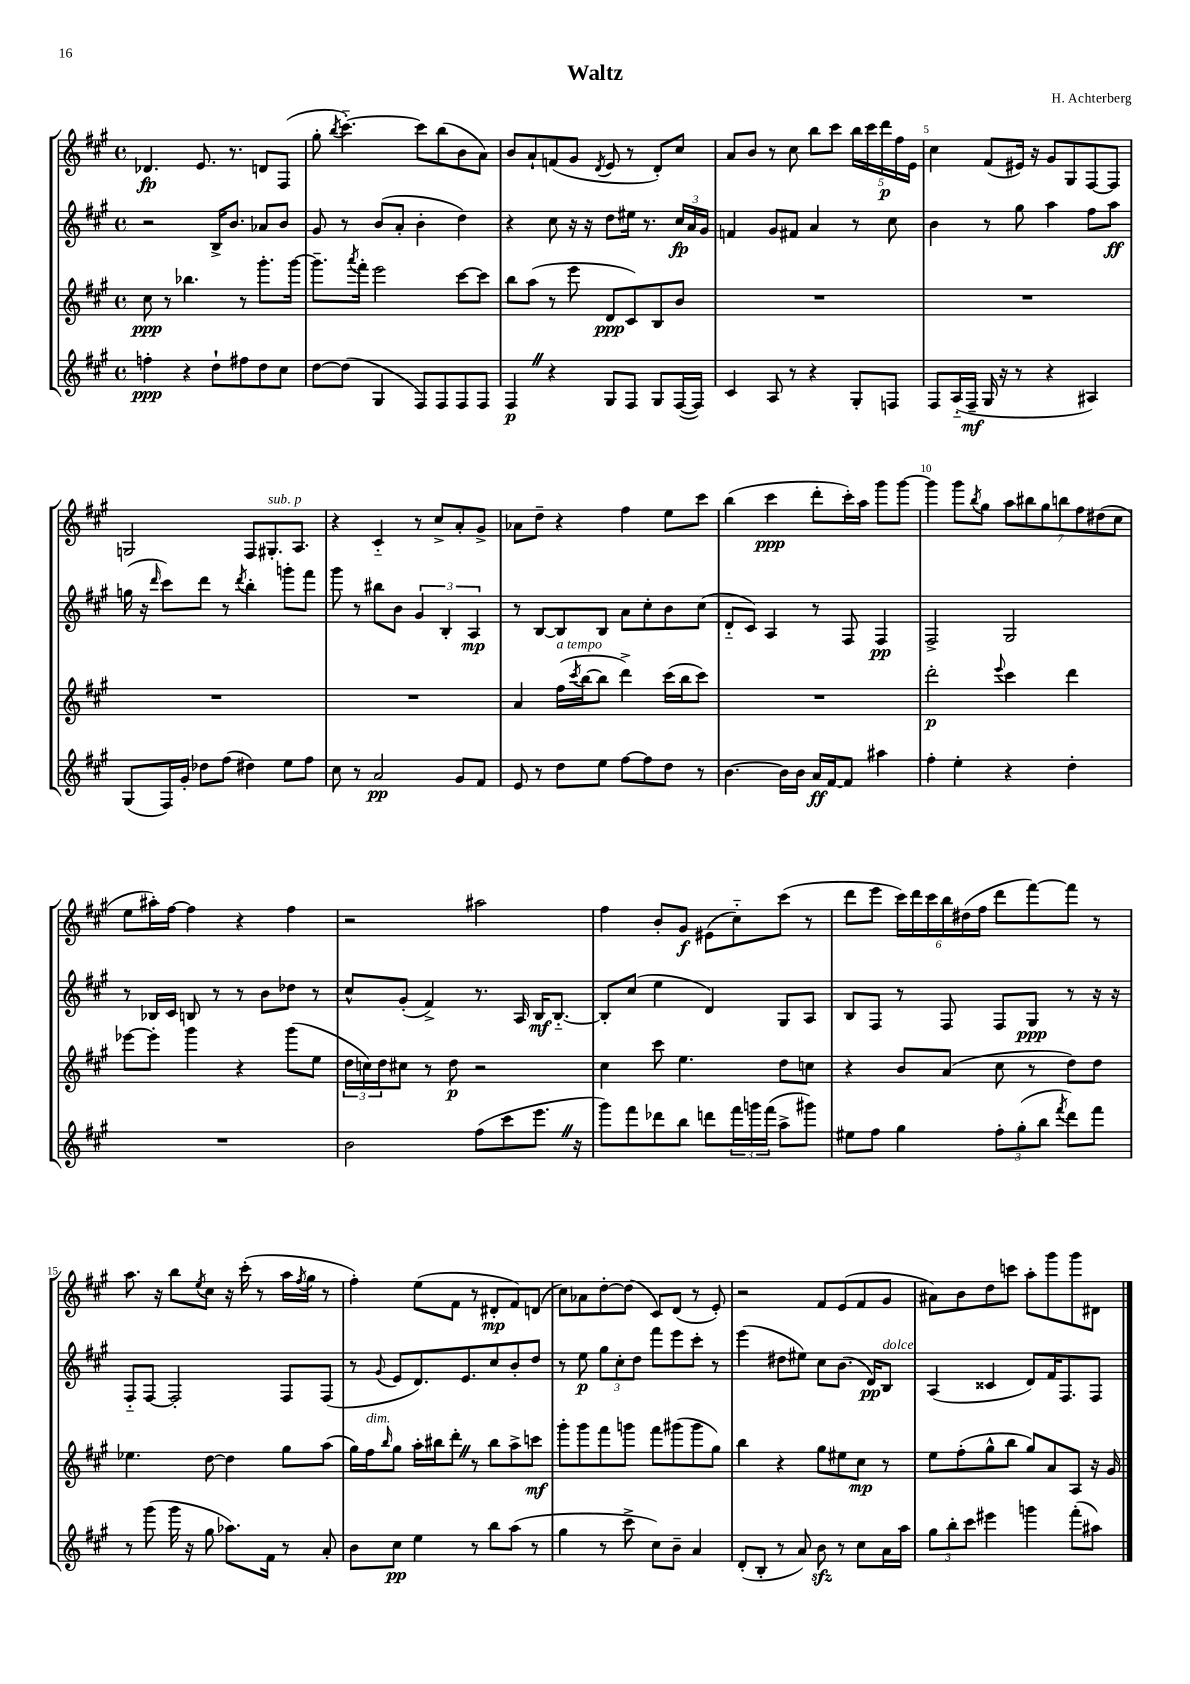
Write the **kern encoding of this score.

**kern	**kern	**kern	**kern
*staff4	*staff3	*staff2	*staff1
*clefG2	*clefG2	*clefG2	*clefG2
*k[f#c#g#]	*k[f#c#g#]	*k[f#c#g#]	*k[f#c#g#]
*M4/4	*M4/4	*M4/4	*M4/4
*met(c)	*met(c)	*met(c)	*met(c)
4ff'\	8cc#\	2r	4.d-/
.	8r	.	.
4r	4.bb-\	.	.
.	.	.	8.e/
8dd`\L	.	16B^/LK	.
.	.	8.b/J	8.r
8ff#\	8r	.	.
8dd\	8.ggg#'\L	8a-/L	8d/L
8cc#\J	.	8b/J	(8F#/J
.	[16ggg#\Jk	.	.
=	=	=	=
[8dd\L	8.ggg#~\]L	8g#/	8gg#'\
.	.	.	8qbb/
(8dd\]J	.	8r	[4.ccc#'~\)
.	8qaaa/	.	.
.	16fff#'\Jk	.	.
4G#/	2eee\	(8b/L	.
.	.	8a'/J	.
8F#/L)	.	4b'\	8ccc#\]L
8F#/	.	.	(8bb\
8F#/	[8ccc#\L	4dd\)	8b\
8F#/J	8ccc#\]J	.	8a\J)
=	=	=	=
4F#/	8bb\L	4r	8b/L
.	(8aa\J	.	8a`/
4r	8r	8cc#\	(8f/
.	8eee\	16r	8g#/J
.	.	16r	.
.	.	.	8qd/
8G#/L	8d/L	8dd\L	8e/
8F#/J	8c#/)	16ee#\Jk	8r
.	.	8.r	.
8G#/L	8B/	.	8d'/L)
([16F#/L	8b/J	24cc#/LL	8cc#/J
.	.	24a/	.
16F#/]JJ)	.	.	.
.	.	24g#/JJ	.
=	=	=	=
4c#/	1r	4f/	8a/L
.	.	.	8b/J
8A/	.	8g#/L	8r
8r	.	8f#/J	8cc#\
4r	.	4a/	8bb\L
.	.	.	8ccc#\J
8G#'/L	.	8r	20bb\LL
.	.	.	20ccc#\
.	.	.	20ddd\
8F/J	.	8cc#\	.
.	.	.	20ff#\
.	.	.	20e\JJ
=	=	=	=
8F#/L	1r	4b\	4cc#\
(16A'~/L	.	.	.
16F#~/JJ	.	.	.
16G#/	.	8r	(8f#/L
16r	.	.	.
8r	.	8gg#\	16e#/Jk)
.	.	.	16r
4r	.	4aa\	8g#/L
.	.	.	8G#/
4A#/)	.	8ff#\L	[8F#/
.	.	8aa\J	8F#/]J
=	=	=	=
(8G#/L	1r	(16gg\	2G/
.	.	16r	.
.	.	16qqddd/	.
16F#/L)	.	8ccc#\L)	.
16g#'/JJ	.	.	.
8dd-\L	.	8ddd\J	.
(8ff#\J	.	8r	.
.	.	8qddd/	.
4dd#\)	.	4bb'\	8F#/L
.	.	.	8.G#'/
8ee\L	.	8ggg'\L	.
.	.	.	8.A/J
8ff#\J	.	8fff#\J	.
=	=	=	=
8cc#\	1r	8ggg#\	4r
8r	.	8r	.
2a/	.	8bb#\L	4c#'~/
.	.	8b\J	.
.	.	6g#/	8r
.	.	.	8cc#^/L
.	.	6B'/	.
8g#/L	.	.	8a'/
.	.	6A/	.
8f#/J	.	.	8g#^/J
=	=	=	=
8e/	4a/	8r	8a-\L
8r	.	[8B/L	8dd~\J
8dd\L	(16ff#\LL	8B/]	4r
.	8qccc#/	.	.
.	[16bb\J	.	.
8ee\J	8bb\]J	8B/J	.
[8ff#\L	4ddd^\)	8a\L	4ff#\
8ff#\]	.	8cc#'\	.
8dd\J	(16ccc#\LL	8b\	8ee\L
.	16bb\J	.	.
8r	8ccc#\J)	(8cc#\J	8ccc#\J
=	=	=	=
[4.b\	1r	8d'~/L	(4bb\
.	.	8c#/J)	.
.	.	4A/	4ccc#\
16b\]LL	.	.	.
16b\JJ	.	.	.
16a/LL	.	8r	8ddd'\L
[16f#/J	.	.	.
8f#/]J	.	8F#/	16ccc#'\L)
.	.	.	16aa\JJ
4aa#\	.	4F#/	8ggg#\L
.	.	.	[8ggg#\J
=	=	=	=
4ff#'\	2ddd'\	2F#^/	4ggg#\]
4ee'\	.	.	8ggg#\L
.	.	.	8qbb/
.	.	.	8gg#\J
.	8qqeee/	.	.
4r	4ccc#\	2G#/	14aa\L
.	.	.	14bb#\
.	.	.	14gg#\
.	.	.	14bb\
4dd'\	4ddd\	.	.
.	.	.	14ff#\
.	.	.	(14dd#\
.	.	.	14cc#\J
=	=	=	=
1r	[8eee-\L	8r	8ee\L
.	8eee-'\]J	16B-/LL	16aa#'\L)
.	.	16c#/JJ	[16ff#\JJ
.	4ggg#\	8B/	4ff#\]
.	.	8r	.
.	4r	8r	4r
.	.	8b\L	.
.	(8ggg#\L	8dd-\J	4ff#\
.	8ee\J	8r	.
=	=	=	=
2b\	24dd\LL	8cc#^^/L	2r
.	24cc\)	.	.
.	24dd\J	.	.
.	8cc#\J	(8g#'/J	.
.	8r	4f#^/)	.
.	8dd\	.	.
(8ff#\L	2r	8.r	2aa#\
8ccc#\	.	.	.
.	.	16A/	.
8.eee\J	.	16B/LK	.
.	.	[8.B'~/J	.
16r	.	.	.
=	=	=	=
8ggg#\L)	4cc#\	8B'/]L	4ff#\
8fff#\	.	(8cc#/J	.
8ddd-\	8ccc#\	4ee\	8b'/L
8bb\J	4.ee\	.	8g#/J
8ddd\L	.	4d/)	(8e#\L
24fff#\L	.	.	8cc#'~\)
24ggg\	.	.	.
(24fff#\JJ	.	.	.
8aa^\L	8dd\L	8G#/L	(8ccc#\J
8ggg#\J)	8cc\J	8A/J	8r
=	=	=	=
8ee#\L	4r	8B/L	8ddd\L
8ff#\J	.	8F#/J	8eee\J
4gg#\	8b/L	8r	24ccc#\LL)
.	.	.	24ddd\
.	.	.	24ccc#\
.	(8a/J	8F#/	24bb\
.	.	.	(24dd#\
.	.	.	24ff#\JJ
12ff#'\L	8cc#\	8F#/L	8ddd\L
(12gg#'\	.	.	.
.	8r	8G#/J	[8fff#\)
12bb\J	.	.	.
8qfff#/	.	.	.
8ddd\L)	8dd\L)	8r	8fff#\]J
8fff#\J	8dd\J	16r	8r
.	.	16r	.
=	=	=	=
8r	4.ee-\	8F#'~/L	8.aa\
(8ggg#\	.	[8F#/J	.
.	.	.	16r
16ggg#\	.	2F#'/]	8bb\L
16r	.	.	.
.	.	.	8qee/
8gg#\	[8dd\	.	8cc#\J
8.aa-\L)	4dd\]	.	16r
.	.	.	(16ccc#'\
.	.	.	8r
16f#\Jk	.	.	.
8r	8gg#\L	8F#/L	16aa\LL
.	.	.	8qff#/
.	.	.	16gg#\JJ
8a'/	(8aa\J	(8F#/J	8r
=	=	=	=
8b\L	16gg#\LL)	8r	4ff#'\)
.	16ff#\J	.	.
.	16qqbb/	8qqg#/	.
8cc#\J	8gg#\J	8e/L	.
4ee\	16aa'\LL	8.d/)	(8ee\L
.	16bb#\J	.	.
.	8ddd'\J	.	8f#\J
.	.	8.e/	.
8r	8r	.	8r
8bb\L	8bb#\L	8cc#/	8d#'/L
(8aa\J	8aa^\	8b'/	8f#/)
8r	8ccc\J	8dd/J	(8d/J
=	=	=	=
4gg#\	8ggg#'\L	8r	8cc#\L)
.	8ggg#\	8ee\	8a-\
8r	8fff#\	12gg#\L	[8dd'\
.	.	12cc#'\	.
8ccc#^\	8ggg\J	.	(8dd\]J
.	.	12dd\J	.
8cc#\L)	8fff#\L	8fff#\L	8c#/L)
8b~\J	(8ggg#\	8eee\	(8d/J
4a/	8ggg#\	8ccc#'\J	8r
.	8gg#\J)	8r	8e'/)
=	=	=	=
(8d'/L	4bb\	(4eee\	2r
8B'/J	.	.	.
8r	4r	8dd#\L	.
8a/)	.	8ee#\J)	.
8b\	8gg#\L	8cc#\L	8f#/L
8r	8ee#\	(8.b\J	(8e/
8cc#\L	8cc#\J	.	8f#/
.	.	16d/LK)	.
16a\L	8r	8B/J	8g#/J
16aa\JJ	.	.	.
=	=	=	=
12gg#\L	8ee\L	(4A/	8a#\L)
12bb'\	.	.	.
.	(8ff#'\	.	8b\
12ccc#\J	.	.	.
4eee#\	8gg#^^\	4c##/	8dd\
.	8bb\J	.	8ccc\J
4ggg\	8gg#/L)	8d/L)	8aa'\L
.	8a/	16f#/K	8ggg#\
.	.	8.F#/	.
(8fff#'\L	8A/J	.	8ggg#\
8aa#\J)	16r	8F#/J	8d#\J
.	16g#/	.	.
==	==	==	==
*-	*-	*-	*-
